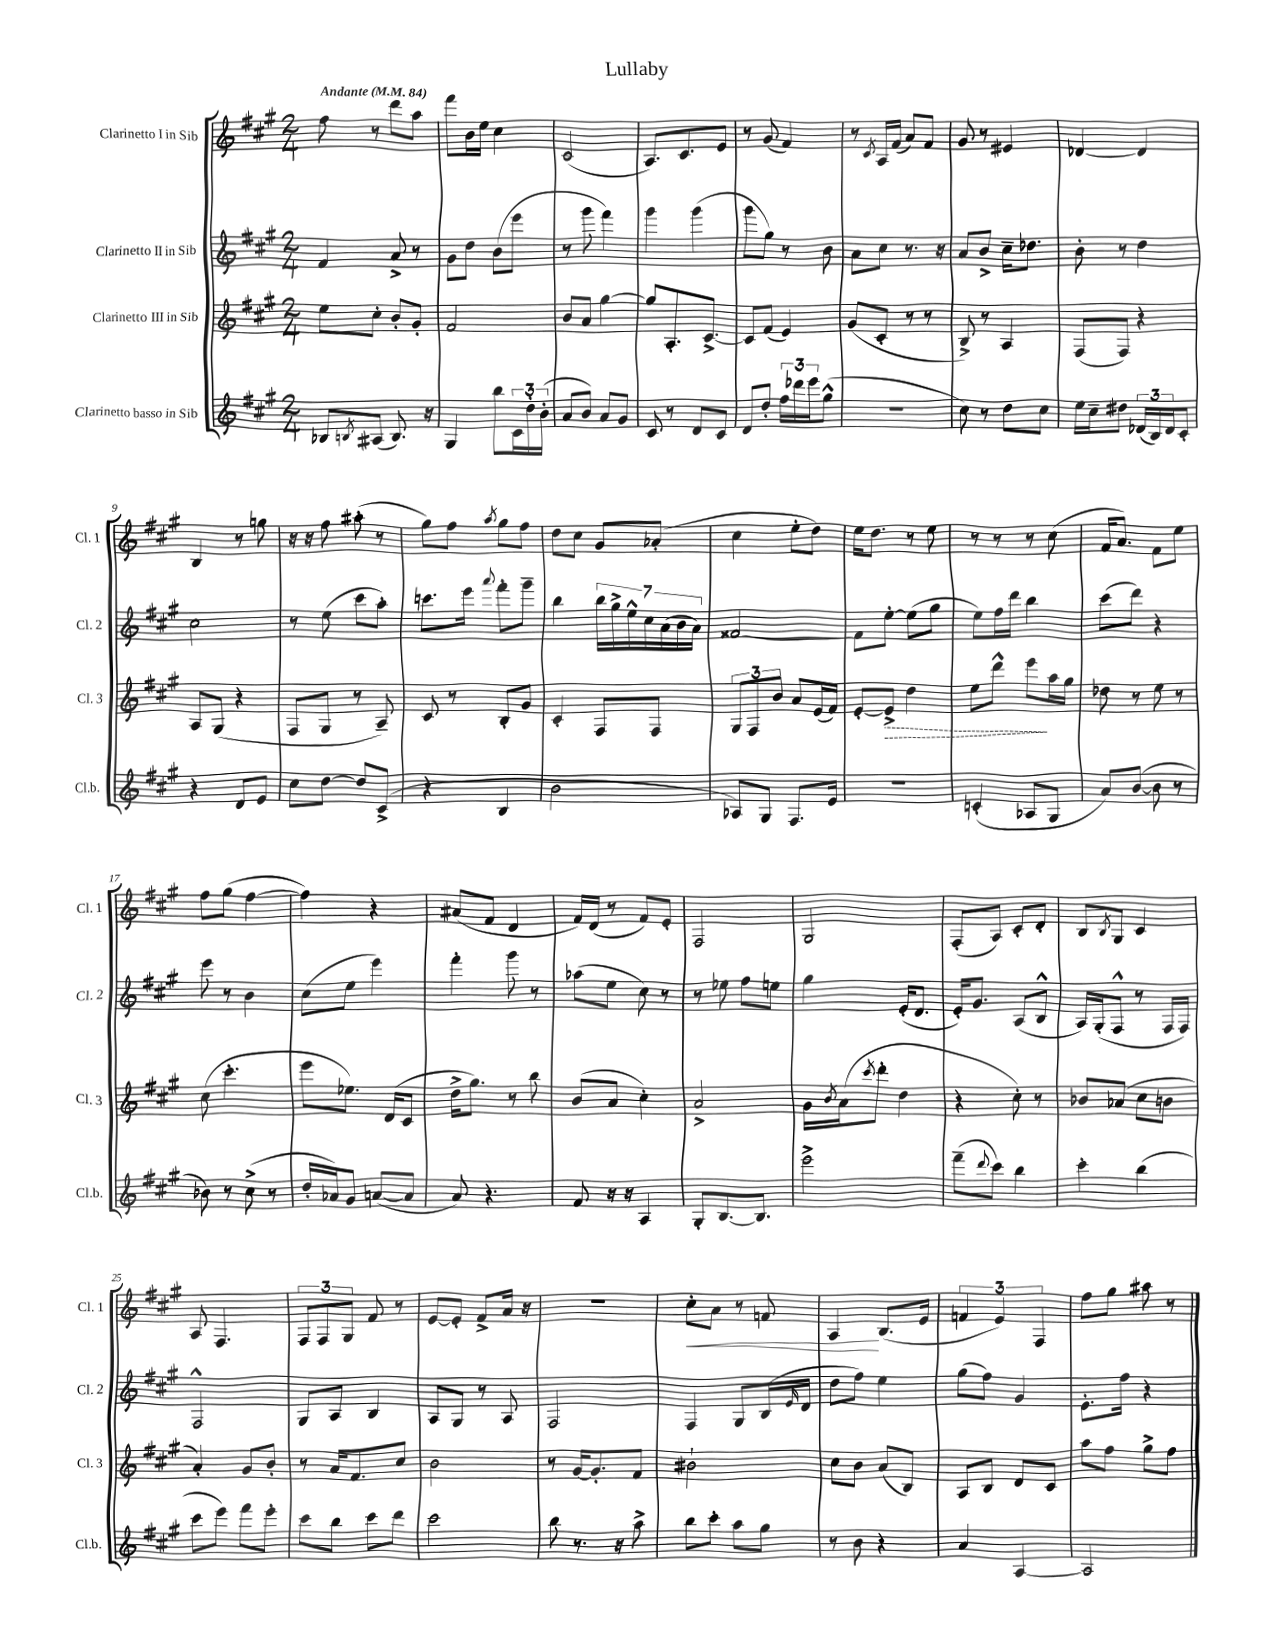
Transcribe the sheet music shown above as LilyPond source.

\header { title = "Lullaby" }
<<
\new StaffGroup <<
\new Staff = "s0" \with { instrumentName = "Clarinetto I in Sib" shortInstrumentName = "Cl. 1" } {
    \clef treble \key a \major \numericTimeSignature \time 2/4 \tempo "Andante" 4 = 84
    fis''8 r8 d'''8 a''8 |
    fis'''8 b'16 e''16 cis''4 |
    cis'2( |
    a8.) cis'8. e'8 |
    r8 gis'8( fis'4) |
    r8 \acciaccatura { cis'8 } a16 fis'16( a'8) fis'8 |
    gis'8 r8 eis'4 |
    des'4~ des'4 |
    b4 r8 g''8 |
    r16 r16 fis''8 ais''8-.( r8 |
    gis''8) fis''8 \acciaccatura { a''8 } gis''8 fis''8 |
    d''8 cis''8 gis'8 aes'8-.( |
    cis''4 e''8-. d''8) |
    e''16 d''8. r8 e''8 |
    r8 r8 r8 cis''8( |
    fis'16 a'8.) fis'8 e''8 |
    fis''8 gis''8( fis''4~ |
    fis''4) r4 |
    ais'8( fis'8 d'4 |
    fis'16) d'16( r8 fis'8) e'8-. |
    fis2 |
    gis2 |
    fis8-.( a8) cis'8-. d'8-. |
    b8 \acciaccatura { b8 } gis8 cis'4 |
    a8 fis4. |
    \tuplet 3/2 { fis8 fis8 gis8 } fis'8 r8 |
    e'8~ e'8-. fis'8-> a'16 r16 |
    R2 |
    cis''8-.\< a'8 r8 f'8 |
    a4\! b8.( e'16 |
    \tuplet 3/2 { f'4 e'4) fis4 } |
    fis''8 gis''8 ais''8 r8 \bar "|." |
}
\new Staff = "s1" \with { instrumentName = "Clarinetto II in Sib" shortInstrumentName = "Cl. 2" } {
    \clef treble \key a \major \numericTimeSignature \time 2/4
    fis'4 a'8-> r8 |
    gis'8 d''8 b'8( e'''8 |
    r8 gis'''8 fis'''4) |
    gis'''4 gis'''4( |
    gis'''8 gis''8) r8 b'8 |
    a'8 cis''8 r8. r16 |
    a'8 b'8-> cis''16-- des''8. |
    b'8-. r8 d''4 |
    cis''2 |
    r8 e''8( cis'''8 a''8-.) |
    c'''8. e'''16 \appoggiatura { a'''8 } fis'''8-. gis'''8-- |
    b''4 \tuplet 7/4 { b''16 gis''16-> e''16-^ cis''16 a'16( b'16 a'16) } |
    fisis'2~ |
    fisis'8 e''8~-. e''8( gis''8 |
    e''8) fis''16 d'''16 b''4 |
    cis'''8( d'''8) r4 |
    e'''8 r8 b'4 |
    cis''8( e''8 e'''4) |
    fis'''4-. gis'''8 r8 |
    aes''8( e''8 cis''8) r8 |
    r8 ees''8 fis''8 e''8 |
    gis''4 e'16-.( d'8. |
    e'16-.) gis'8. a8( b8-^ |
    a16) gis16-.( fis8-^ r8 fis16 fis16) |
    fis2-^ |
    gis8 a8 b4 |
    a8 gis8 r8 a8 |
    fis2 |
    fis4 gis8 b16( \grace { e'16 } d'16 |
    d''8 fis''8) e''4 |
    gis''8( fis''8) gis'4 |
    e'8.-. fis''16 r4 \bar "|." |
}
\new Staff = "s2" \with { instrumentName = "Clarinetto III in Sib" shortInstrumentName = "Cl. 3" } {
    \clef treble \key a \major \numericTimeSignature \time 2/4
    e''8 cis''8-. b'8-. gis'8-. |
    fis'2 |
    b'8 a'8 gis''4~ |
    gis''8 a8.-. cis'8.~-> |
    cis'8 fis'8( e'4) |
    gis'8( cis'8-. r8 r8 |
    b8->) r8 a4 |
    fis8( fis8) r4 |
    a8 gis8( r4 |
    fis8 gis8 r8 a8--) |
    cis'8 r8 b8-. gis'8 |
    cis'4-. fis8 fis8 |
    \tuplet 3/2 { gis8 fis8 b'8 } a'8 e'16( fis'16) |
    e'8~-. \once \override Hairpin.style = #'dashed-line e'8->\> d''4 |
    e''8 d'''8-^ e'''8\! a''16 gis''16 |
    des''8 r8 e''8 r8 |
    cis''8( cis'''4.-. |
    e'''8 ees''8.) d'16( cis'8 |
    d''16-> gis''8.) r8 b''8 |
    b'8( a'8 cis''4-.) |
    a'2-> |
    gis'16 \acciaccatura { b'8 } a'16( \acciaccatura { cis'''8 } d'''8-. d''4 |
    r4 cis''8-.) r8 |
    bes'8 aes'8( cis''8 b'8 |
    a'4-.) gis'8 b'8-. |
    r8 a'16 fis'8. cis''8 |
    b'2 |
    r8 gis'16~ gis'8.-. fis'8 |
    bis'2-! |
    cis''8 b'8 a'8( b8) |
    a8 b8 d'8 cis'8 |
    a''8 fis''8 gis''8-> fis''8 \bar "|." |
}
\new Staff = "s3" \with { instrumentName = "Clarinetto basso in Sib" shortInstrumentName = "Cl.b." } {
    \clef treble \key a \major \numericTimeSignature \time 2/4
    bes8 \acciaccatura { b8 } ais8( b8.) r16 |
    gis4 b''8 \tuplet 3/2 { cis'16 d''16-. b'16-.( } |
    a'8 b'8) a'8 gis'8 |
    cis'8 r8 d'8 cis'8 |
    d'8 d''8-. \tuplet 3/2 { fis''16 des'''16 e'''16 } gis''8-^( |
    r2 |
    cis''8) r8 d''8 cis''8 |
    e''16 cis''16-- dis''8 \tuplet 3/2 { des'16( b16) des'16 } cis'8-. |
    r4 d'8 e'8 |
    cis''8 d''8~ d''8 cis'8->( |
    r4 b4 |
    b'2 |
    aes8) gis8 fis8. e'16 |
    r2 |
    c'4-.( aes8 gis8 |
    a'8) b'8~( b'8 r8 |
    bes'8) r8 cis''8->( r8 |
    d''16-. aes'16) gis'8 a'8~( a'8 |
    a'8) r4. |
    fis'8 r16 r16 a4 |
    gis8-. b8.~ b8. |
    e'''2-> |
    fis'''8--( \appoggiatura { d'''8 } cis'''8) b''4 |
    cis'''4-. b''4( |
    cis'''8 e'''8) fis'''8 e'''8-. |
    cis'''8 b''8 cis'''8 d'''8 |
    cis'''2 |
    b''8 r8. r16 a''8-> |
    b''8 cis'''8-. a''8 gis''8 |
    r8 b'8 r4 |
    a'4 a4~ |
    a2 \bar "|." |
}
>>
>>
